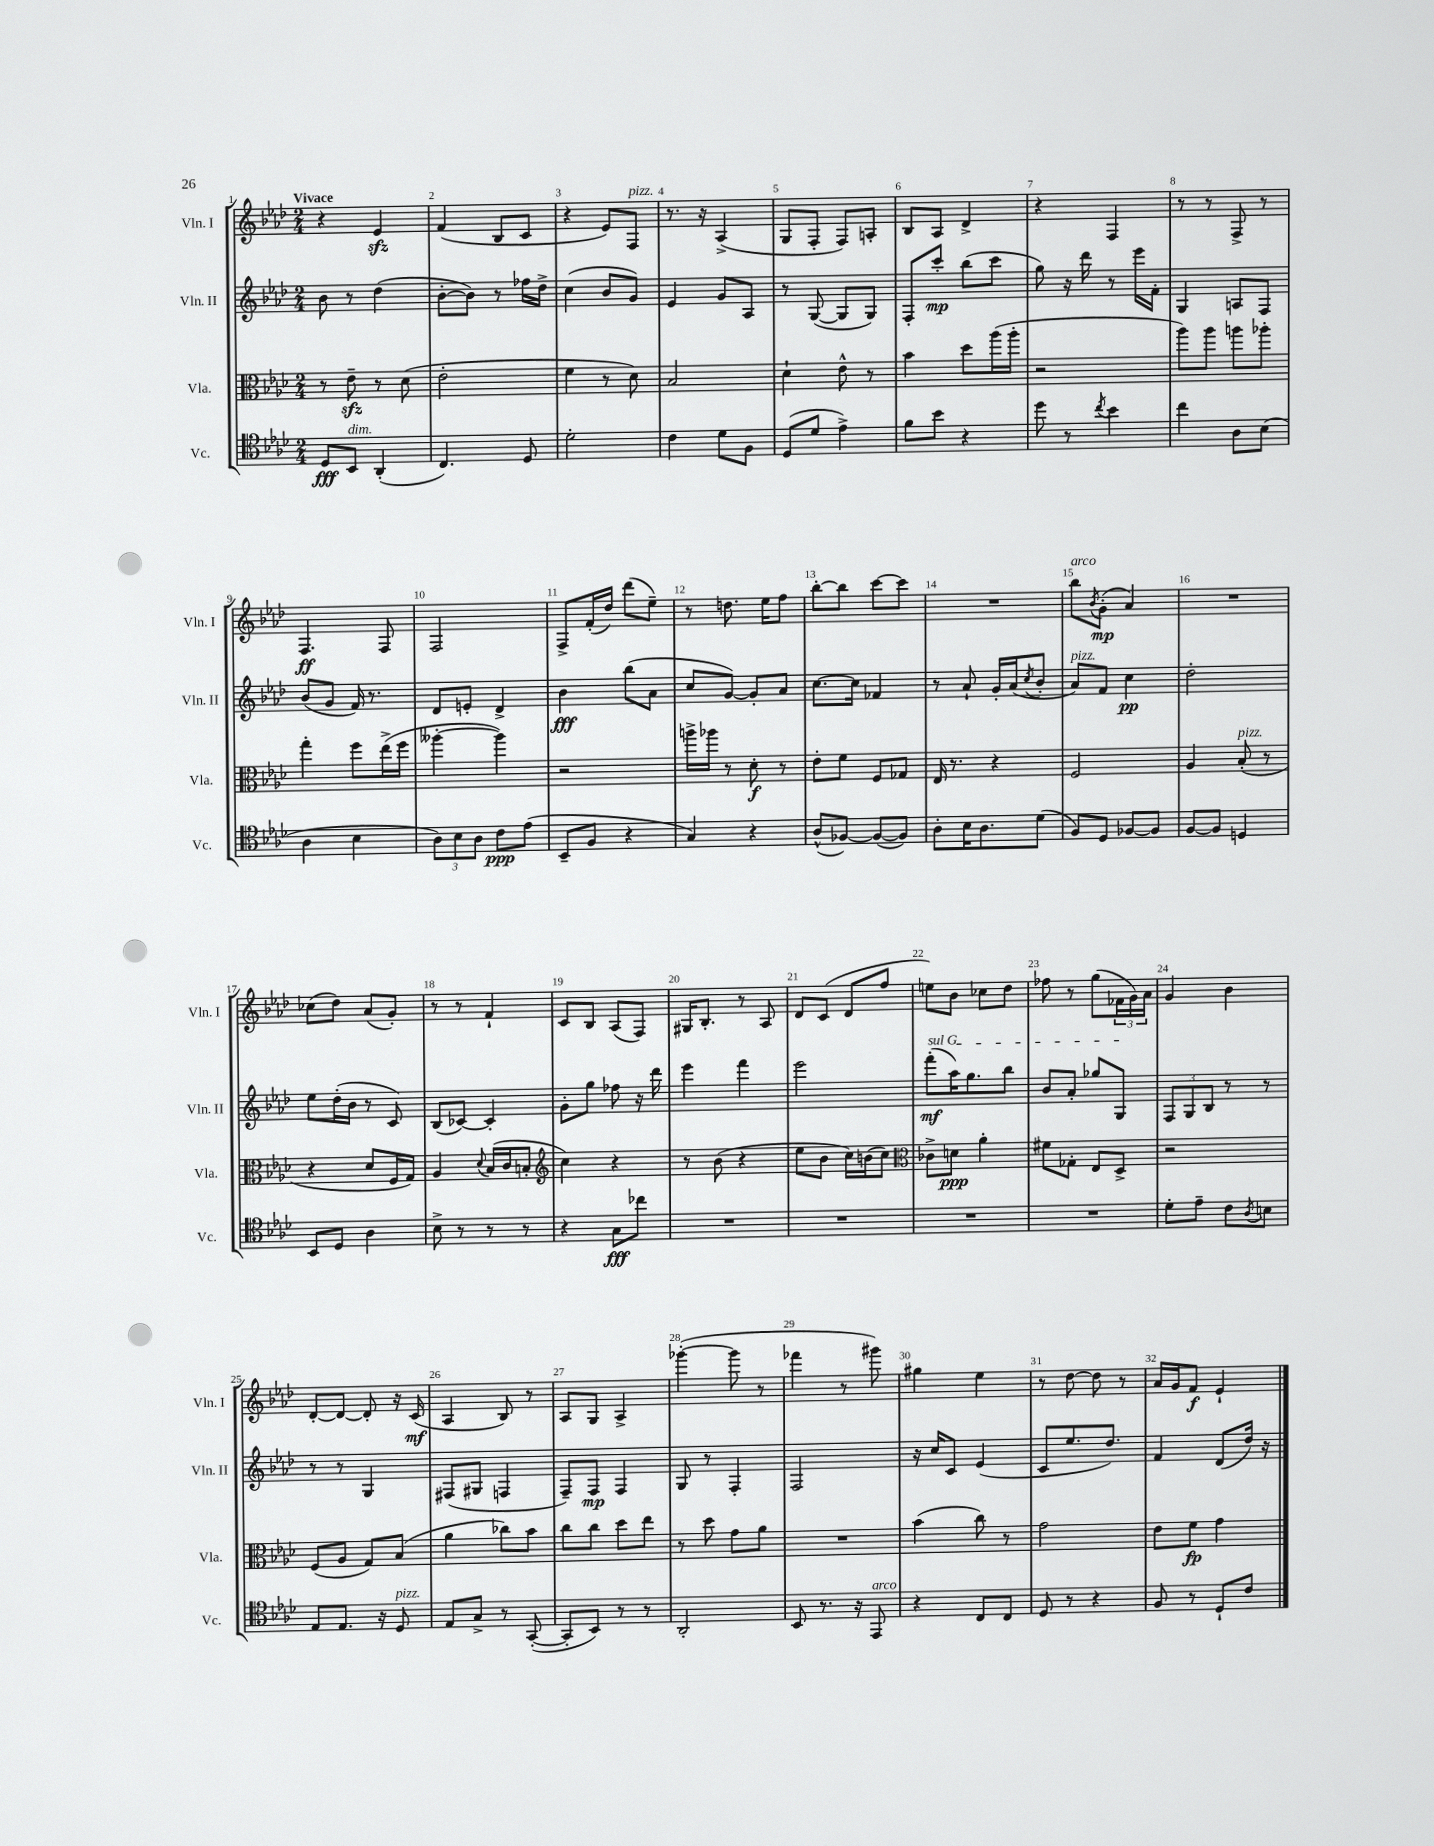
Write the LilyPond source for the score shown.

<<
\new StaffGroup <<
\new Staff = "s0" \with { instrumentName = "Vln. I" shortInstrumentName = "Vln. I" } {
    \clef treble \key aes \major \numericTimeSignature \time 2/4 \tempo "Vivace"
    r4 ees'4\sfz |
    f'4( bes8 c'8 |
    r4 ees'8) f8^\markup { \italic "pizz." } |
    r8. r16 aes4->( |
    g8 f8-. f8) a8-. |
    bes8 aes8 des'4-> |
    r4 f4 |
    r8 r8 f8-> r8 |
    f4.\ff f8 |
    f2 |
    f8-> f'16-.( des''16) des'''8( ees''8--) |
    r8 d''8. ees''16 f''8 |
    bes''8~-. bes''8 c'''8~ c'''8 |
    R2 |
    bes''8^\markup { \italic "arco" } \acciaccatura { bes'8 } g'8-.\mp( aes'4) |
    R2 |
    ces''8( des''8) aes'8( g'8-.) |
    r8 r8 f'4-! |
    c'8 bes8 aes8( f8) |
    gis16 bes8.-. r8 aes8 |
    des'8 c'8( des'8 f''8 |
    e''8) bes'8 ces''8 des''8 |
    fes''8 r8 g''8( \tuplet 3/2 { fes'16 g'16) aes'16 } |
    g'4 bes'4 |
    des'8~-. des'8~ des'8-. r16 c'16\mf( |
    aes4 bes8) r8 |
    aes8 g8 aes4-> |
    ges'''4~-.( ges'''8 r8 |
    fes'''4 r8 gis'''8) |
    gis''4 ees''4 |
    r8 des''8~ des''8 r8 |
    aes'16 g'16 f'8\f ees'4-! \bar "|." |
}
\new Staff = "s1" \with { instrumentName = "Vln. II" shortInstrumentName = "Vln. II" } {
    \clef treble \key aes \major \numericTimeSignature \time 2/4
    bes'8 r8 des''4( |
    bes'8~-. bes'8) r8 fes''16 des''16-> |
    c''4( bes'8 g'8) |
    ees'4 g'8 aes8 |
    r8 g8~( g8 g8) |
    f8-. c'''8-.\mp bes''8( c'''8 |
    g''8) r16 des'''16 r8 ees'''16 f'16-. |
    g4 a8 f8 |
    bes'8( g'8 f'16) r8. |
    des'8 e'8-. des'4-> |
    bes'4\fff bes''8( aes'8 |
    c''8 g'8~) g'8-. aes'8 |
    c''8.~ c''16 fes'4 |
    r8 aes'8-! g'16-. aes'16( \acciaccatura { c''8 } bes'8-. |
    aes'8^\markup { \italic "pizz." }) f'8 c''4\pp |
    des''2-. |
    ees''8 des''16-.( bes'16 r8 c'8) |
    bes8( ces'8~) ces'4-. |
    g'8-. g''8 fes''8 r16 des'''16 |
    ees'''4 f'''4 |
    ees'''2 |
    \once \override TextSpanner.bound-details.left.text = \markup { \italic "sul G" } f'''8-.\mf\startTextSpan( aes''16) g''8. bes''8 |
    bes'8 aes'8-. ges''8 g8\stopTextSpan |
    \tuplet 3/2 { f8 g8 bes8 } r8 r8 |
    r8 r8 g4 |
    fis8( gis8 f4 |
    f8--) f8\mp f4 |
    g8 r8 f4-. |
    f2 |
    r16 c''16 c'8 ees'4( |
    c'8 ees''8. des''8.) |
    f'4 des'8( des''16) r16 \bar "|." |
}
\new Staff = "s2" \with { instrumentName = "Vla." shortInstrumentName = "Vla." } {
    \clef alto \key aes \major \numericTimeSignature \time 2/4
    r8 ees'8--\sfz r8 des'8( |
    ees'2-. |
    f'4 r8 des'8) |
    bes2 |
    des'4-! ees'8-^ r8 |
    bes'4 des''8 aes''16( aes''16-. |
    r2 |
    aes''8) aes''8 a''8 aes''8-. |
    g''4-. f''8 ees''16->( f''16 |
    aeses''4~-. aeses''4) |
    r2 |
    a''16-> aes''16 r8 des'8-.\f r8 |
    ees'8-. f'8 f8 ges8 |
    ees16 r8. r4 |
    f2 |
    aes4 bes8-.^\markup { \italic "pizz." }( r8 |
    r4 des'8 f16 g16) |
    aes4 \appoggiatura { des'8 } bes16( c'16 b8-. |
    \clef treble c''4) r4 |
    r8 bes'8( r4 |
    ees''8 bes'8 c''16) b'16( c''8) |
    \clef alto ces'8-> d'8\ppp aes'4-. |
    fis'8 ges8-. ees8 des8-> |
    r2 |
    f8( aes8 g8) bes8( |
    aes'4 ces''8) bes'8 |
    c''8 c''8 des''8 ees''8 |
    r8 des''8 g'8 aes'8 |
    R2 |
    bes'4( c''8) r8 |
    g'2 |
    ees'8 f'8\fp g'4 \bar "|." |
}
\new Staff = "s3" \with { instrumentName = "Vc." shortInstrumentName = "Vc." } {
    \clef tenor \key aes \major \numericTimeSignature \time 2/4
    des8\fff bes,8^\markup { \italic "dim." } aes,4-.( |
    c4.) des8 |
    des'2-. |
    c'4 des'8 f8 |
    des8( des'8 ees'4->) |
    f'8 bes'8 r4 |
    des''8 r8 \acciaccatura { c''8 } bes'4 |
    c''4 aes8 bes8( |
    aes4 bes4 |
    \tuplet 3/2 { aes8) bes8 aes8 } c'8\ppp ees'8( |
    bes,8-- f8 r4 |
    g4) r4 |
    aes8-^( fes8~) fes8~( fes8) |
    aes8-. bes16 aes8. des'8( |
    f8) des8 fes8~ fes8 |
    f8~ f8 d4 |
    bes,8 des8 aes4 |
    bes8-> r8 r8 r8 |
    r4 g8\fff ces''8 |
    R2 |
    R2 |
    R2 |
    R2 |
    des'8-. ees'8-- c'8 \acciaccatura { aes8 } b8 |
    ees8 ees8. r16 des8^\markup { \italic "pizz." } |
    ees8 g8-> r8 g,8~-.( |
    g,8-. bes,8) r8 r8 |
    aes,2-. |
    bes,8 r8. r16 ees,8^\markup { \italic "arco" } |
    r4 c8 c8 |
    des8 r8 r4 |
    f8 r8 des8-! c'8 \bar "|." |
}
>>
>>
\layout { \context { \Score \override BarNumber.break-visibility = ##(#f #t #t) barNumberVisibility = #all-bar-numbers-visible } }
